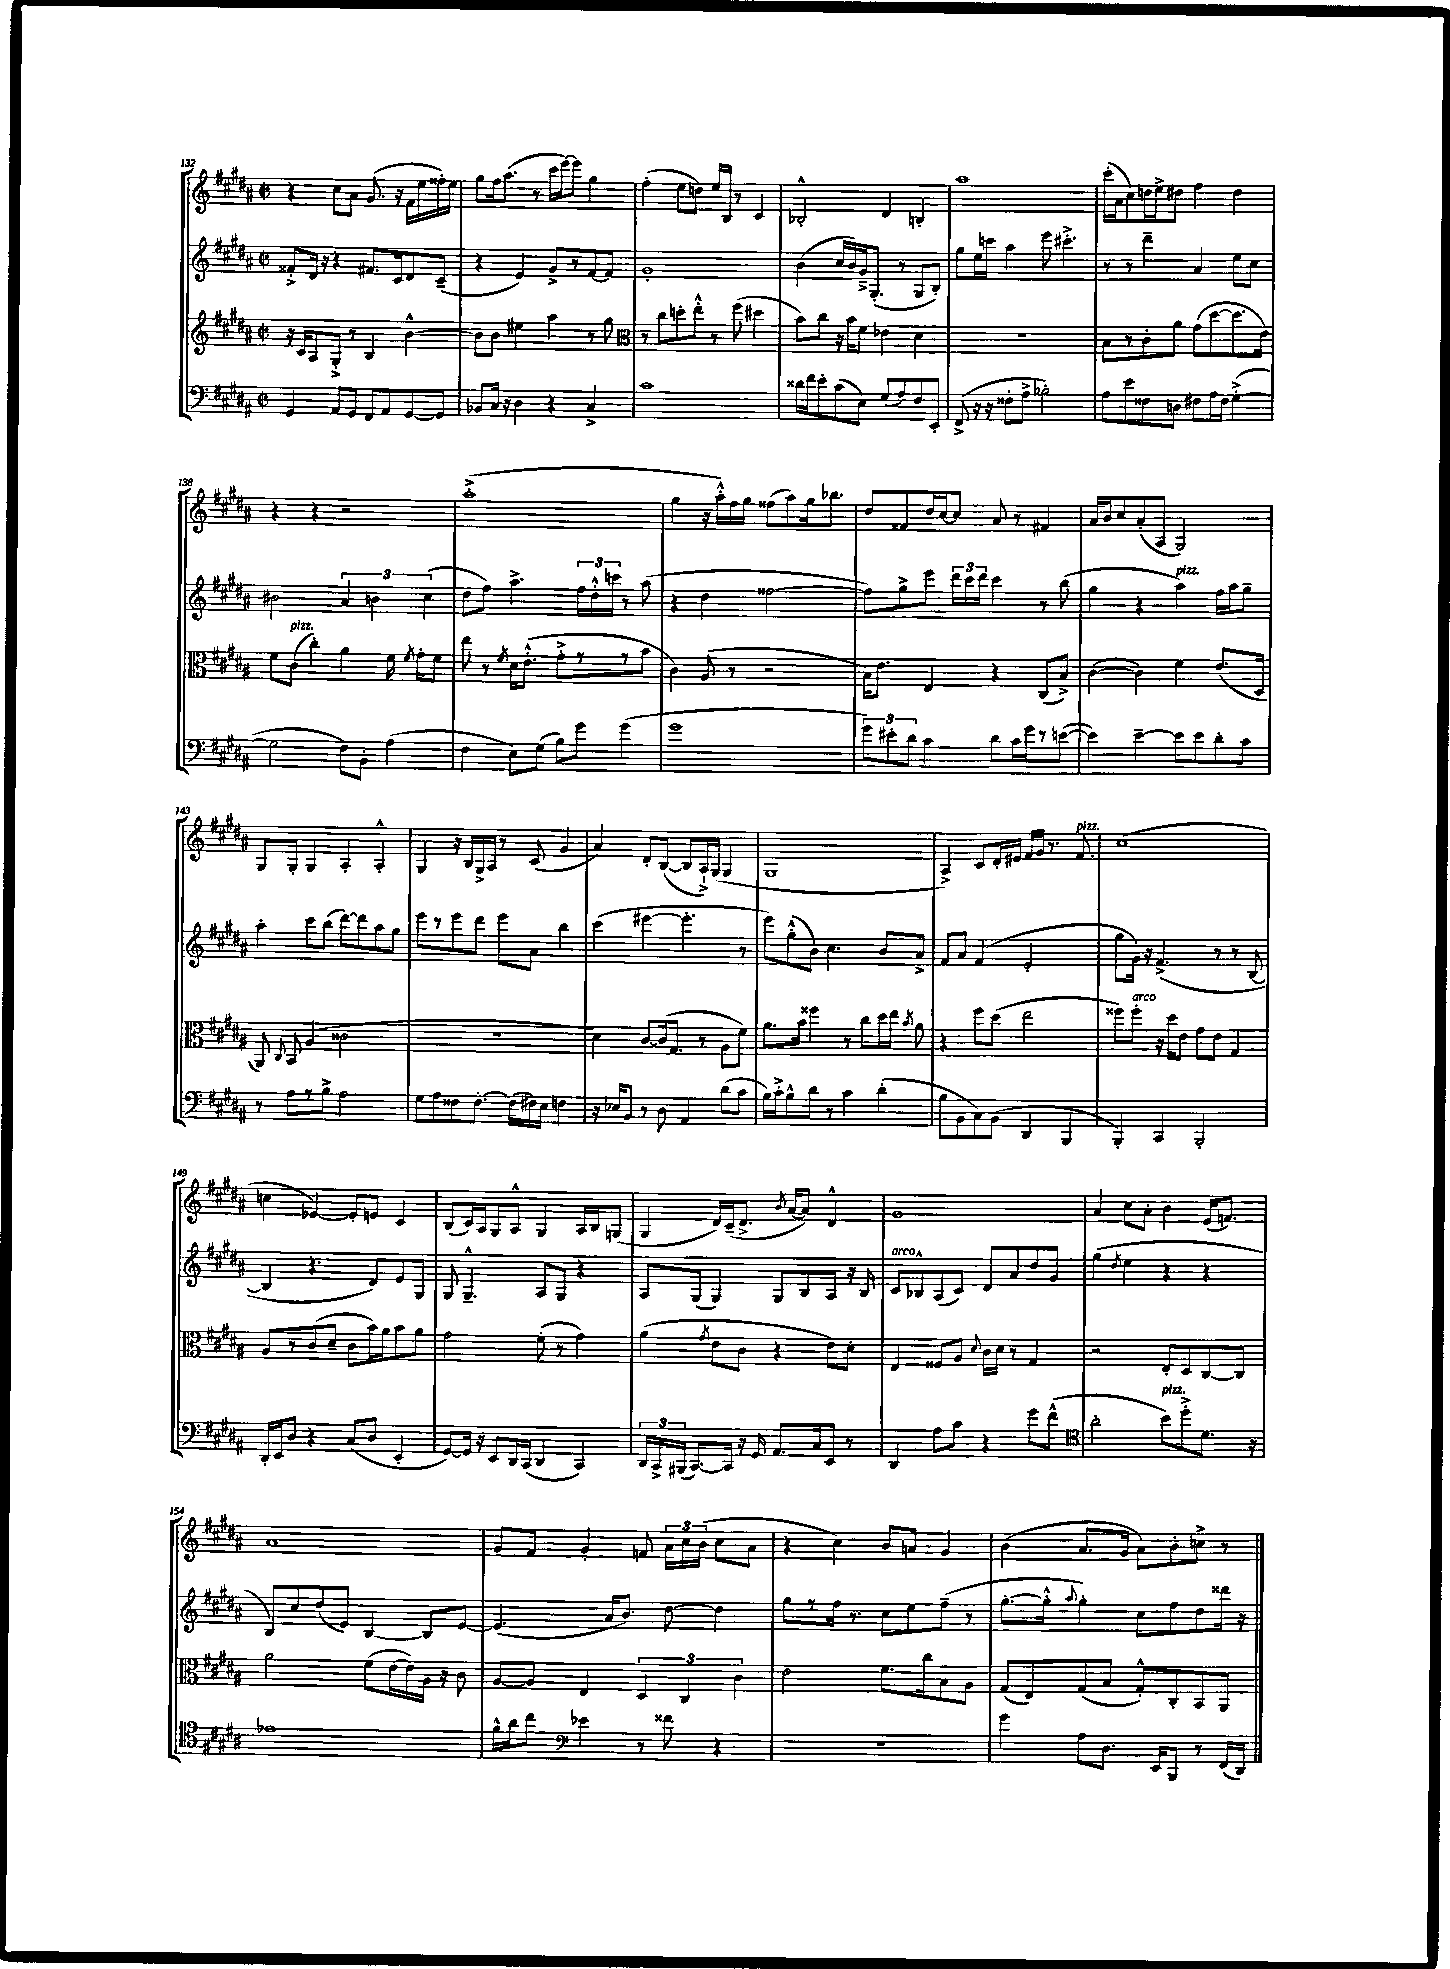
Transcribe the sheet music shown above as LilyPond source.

<<
\new StaffGroup <<
\new Staff = "s0" {
    \clef treble \key b \major \defaultTimeSignature \time 2/2
    \autoBeamOff r4 cis''8[ ais'8] gis'8.( r16 fis'16[ e''16 fisis''16-.) e''16] |
    gis''8[ fis''16 ais''8.]( r8 cis'''16[ e'''16~) e'''8] gis''4 |
    fis''4-.( e''8[ d''8]) e''16[ b16] r8 cis'4 |
    bes2-.-^ dis'4 b4-. |
    ais''1 |
    cis'''16[-.( ais'16 cis''8) d''16 e''16-> dis''8] fis''4 dis''4 |
    r4 r4 r2 |
    ais''1-.->( |
    gis''4 r16 ais''16[-.-^) fis''16 gis''16] fisis''8[( ais''8) gis''16 bes''8.] |
    dis''8[ fisis'8 dis''16 cis''16~ cis''8] ais'8 r8 fis'4 |
    ais'16[ b'16 cis''8 ais'8-.( ais8] gis2) |
    gis8[ gis8]-. gis4 ais4-. ais4-.-^ |
    gis4 r16 b16[ gis16-> ais16] r8 cis'8( gis'4 |
    ais'4) dis'8[-. b8]~( b8[ ais16-!->) gis16]( gis4 |
    gis1 |
    ais4->) cis'8[ dis'16-. eis'16] fis'16[ gis'16] r8. fis'8.^\markup { \italic "pizz." } |
    cis''1( |
    c''4 ees'4~) ees'8[-. e'8] cis'4 |
    b8[( cis'16) ais16 gis8 ais8]-^ gis4 ais16[ b16 g8]( |
    gis4 dis'16[) cis'16--( dis'8.]-> \acciaccatura { b'8 } ais'16[~ ais'8]) dis'4-^ |
    gis'1 |
    ais'4 cis''8[ ais'8]-. b'4 e'16[( f'8.]) |
    ais'1 |
    gis'8[ fis'8] gis'4-. f'8 \tuplet 3/2 { ais'16[ cis''16 b'16]( } cis''8[ ais'8] |
    r4 cis''4) b'8[ a'8] gis'4 |
    b'4( ais'8.[ gis'16] ais'8[) b'8-. c''8]-> r8 \bar "|." |
}
\new Staff = "s1" {
    \clef treble \key b \major \defaultTimeSignature \time 2/2
    \autoBeamOff fisis'8[-.-> dis'16] r16 r4 fis'8.[ cis'16 dis'8 cis'8]--( |
    r4 e'4) gis'8[-> r8 fis'8~ fis'8] |
    gis'1-. |
    b'4( cis''16[ b'16) gis'16---> gis8.]-.( r8 gis8[ b8]-.) |
    gis''8[ e''16 c'''16] ais''4 e'''8 cis'''4.-.-> |
    r8 r8 dis'''4-- ais'4 e''8[ cis''8] |
    bis'2 \tuplet 3/2 { ais'4 b'4 cis''4( } |
    dis''8[ fis''8]) ais''4.-> \tuplet 3/2 { fis''16[ dis''16-.-^ c'''16] } r8 ais''8( |
    r4 dis''4 fisis''2~ |
    fisis''8[) gis''8-> e'''8] \tuplet 3/2 { dis'''16[ cis'''16 dis'''16] } cis'''4 r8 b''8( |
    gis''4 r4 ais''4^\markup { \italic "pizz." }) fis''16[ ais''16 gis''8]-- |
    ais''4-. cis'''8[ b''8]( dis'''8[~) dis'''8 ais''8 gis''8] |
    e'''8[ r8 e'''8 dis'''8] e'''8[ ais'8] b''4 |
    cis'''4( eis'''4~ eis'''4.-. r8 |
    e'''8[) gis''8-.-^( b'8]) cis''4. b'8[ ais'8]-> |
    fis'8[ ais'8] fis'4( e'2-. |
    gis''8[ gis'16]) r16 fis'4.->( r8 r8 b8~ |
    b4 r4. dis'8[) e'8 gis8] |
    gis8 gis4.---^ ais8[ gis8] r4 |
    ais8[ gis8]( gis4) gis8[ b8 ais8] r16 b16 |
    cis'8[^\markup { \italic "arco" } bes8-^ ais8( cis'8]) dis'8[ ais'8 dis''8 gis'8] |
    gis''4( \acciaccatura { dis''8 } e''4 r4 r4 |
    b8[) cis''8 dis''8( e'8]) b4~ b8[ e'8]~ |
    e'4.( ais'16[ b'8.]) dis''8~ dis''4 |
    gis''8[ r8 fis''16] r8. cis''8[ e''8 fis''8]--( r8 |
    gis''8.[~-. gis''16]-.-^ \appoggiatura { ais''8 } gis''4-.) cis''8[ fis''8 dis''8 disis'''16] r16 \bar "|." |
}
\new Staff = "s2" {
    \clef treble \key b \major \defaultTimeSignature \time 2/2
    \autoBeamOff r16 cis'16[ ais8 gis8]-.-> r8 b4 b'4~-^ |
    b'8[ b'8] eis''4 ais''4 r8 gis''8 |
    \clef alto r8 cis''8[ d''8-. e''8]-.-^ r8 fis''8( dis''4 |
    b'8[) cis''8] r16 b'16[ fis'8] ees'4 dis'4 |
    r1 |
    b8[ r8 cis'8-. ais'8] gis'8[( dis''8~ dis''8. e'16]) |
    fis'8[ cis'8]^\markup { \italic "pizz." }( cis''4-.) ais'4 fis'16 \acciaccatura { fis'8 } gis'16[-. fis'8] |
    e''8 r8 \acciaccatura { fis'8 } dis'16[ e'8.]-.-^( gis'8[-.-> r8 r8 b'8] |
    cis'4) ais8( r8 r2 |
    b16[) e'8.] e4 r4 cis8[( b8]->) |
    cis'4~( cis'4) fis'4 e'8.[( dis16] |
    ais,8) \appoggiatura { cis8 } b,8 ais4( cisis'2 |
    r1 |
    dis'4) cis'8[~ cis'16( gis8.] r8 ais8[ fis'8]) |
    ais'8.[ b'16] fisis''4 r8 cis''8[ dis''16 e''16] \acciaccatura { b'8 } ais'8 |
    r4 fis''8[ dis''8]( e''2 |
    fisis''8[) fisis''8]-.^\markup { \italic "arco" } r16 dis''16[ e'8] gis'8[ e'8] gis4 |
    ais8[ r8 cis'8( dis'8]-- cis'8[ b'16) ais'16 b'8 ais'8] |
    gis'2 fis'8-.( r8 gis'4) |
    ais'4( \acciaccatura { gis'8 } e'8[ cis'8] r4 e'8[) dis'8]-. |
    e4 fisis8[ ais8] \appoggiatura { dis'8 } cis'16[ dis'16] r8 gis4 |
    r2 e8[-. dis8 cis8~ cis8] |
    ais'2 fis'8[( e'16~ e'16) ais16] r16 cis'8 |
    ais8[~ ais8] e4 \tuplet 3/2 { dis4 cis4 cis'4 } |
    e'2 fis'8.[ cis''16 b8 ais8] |
    gis8[( e8) gis8( b8] gis8[-.-^) cis8-. b,8 ais,8] \bar "|." |
}
\new Staff = "s3" {
    \clef bass \key b \major \defaultTimeSignature \time 2/2
    \autoBeamOff gis,4 ais,8[ gis,8] fis,8[ ais,8 gis,8~ gis,8] |
    bes,8[ cis16] r16 dis4 r4 cis4-> |
    cis'1 |
    disis'16[ fis'16 e'8-. cis'8( e8]) gis8[( ais8) fis8 e,8]-. |
    fis,8->( r16 r16 fisis8[-. ais8]-> bes2-.) |
    ais8[ e'8 fisis8 d8] fis8[ ais16 fis16] gis4~-.->( |
    gis2 fis8[) b,8]-. ais4( |
    fis4 e8[) gis8]( b8[) gis'8] gis'4( |
    gis'1 |
    \tuplet 3/2 { gis'8[) eis'8-. dis'8] } cis'4 dis'8[ cis'16 gis'16 r8 e'8]~( |
    e'4) e'4~-- e'8[ e'8 dis'8-. cis'8] |
    r8 ais8[ r8 b8]-> ais2 |
    gis8[ ais8 fisis8 fisis8.]~-. fisis16[( fis16) e16] f4 |
    r16 ees16[ b,8] r8 dis8 ais,4 dis'8[( cis'8] |
    b16[) cis'16-.-> b8-^ dis'8] r8 cis'4 dis'4-.( |
    b8[ b,8 cis8) b,8]( dis,4 b,,4 |
    b,,4-.) cis,4 b,,2-. |
    dis,16[-. e,16 dis8] r4 cis8[( dis8] e,4-. |
    gis,8[~) gis,16] r16 e,8[ dis,16 cis,16]( dis,4 cis,4) |
    \tuplet 3/2 { dis,16[ cis,16-> bis,,16]( } cis,8.[~) cis,16] r16 gis,16 ais,8.[ cis16 e,8] r8 |
    dis,4 ais8[ cis'8] r4 gis'8[ fis'8]-^( |
    \clef tenor ais'2-. b'8[^\markup { \italic "pizz." }) dis''8-.-> dis'8.] r16 |
    ees'1 |
    fis'16[-^ ais'16 cis''8] \clef bass ees'4 r8 fisis'8 r4 |
    r1 |
    gis'4 ais8[ dis8.] e,16[ b,,8] r8 fis,16[( dis,16]) \bar "|." |
}
>>
>>
\layout { \context { \Score currentBarNumber = #132 } }
